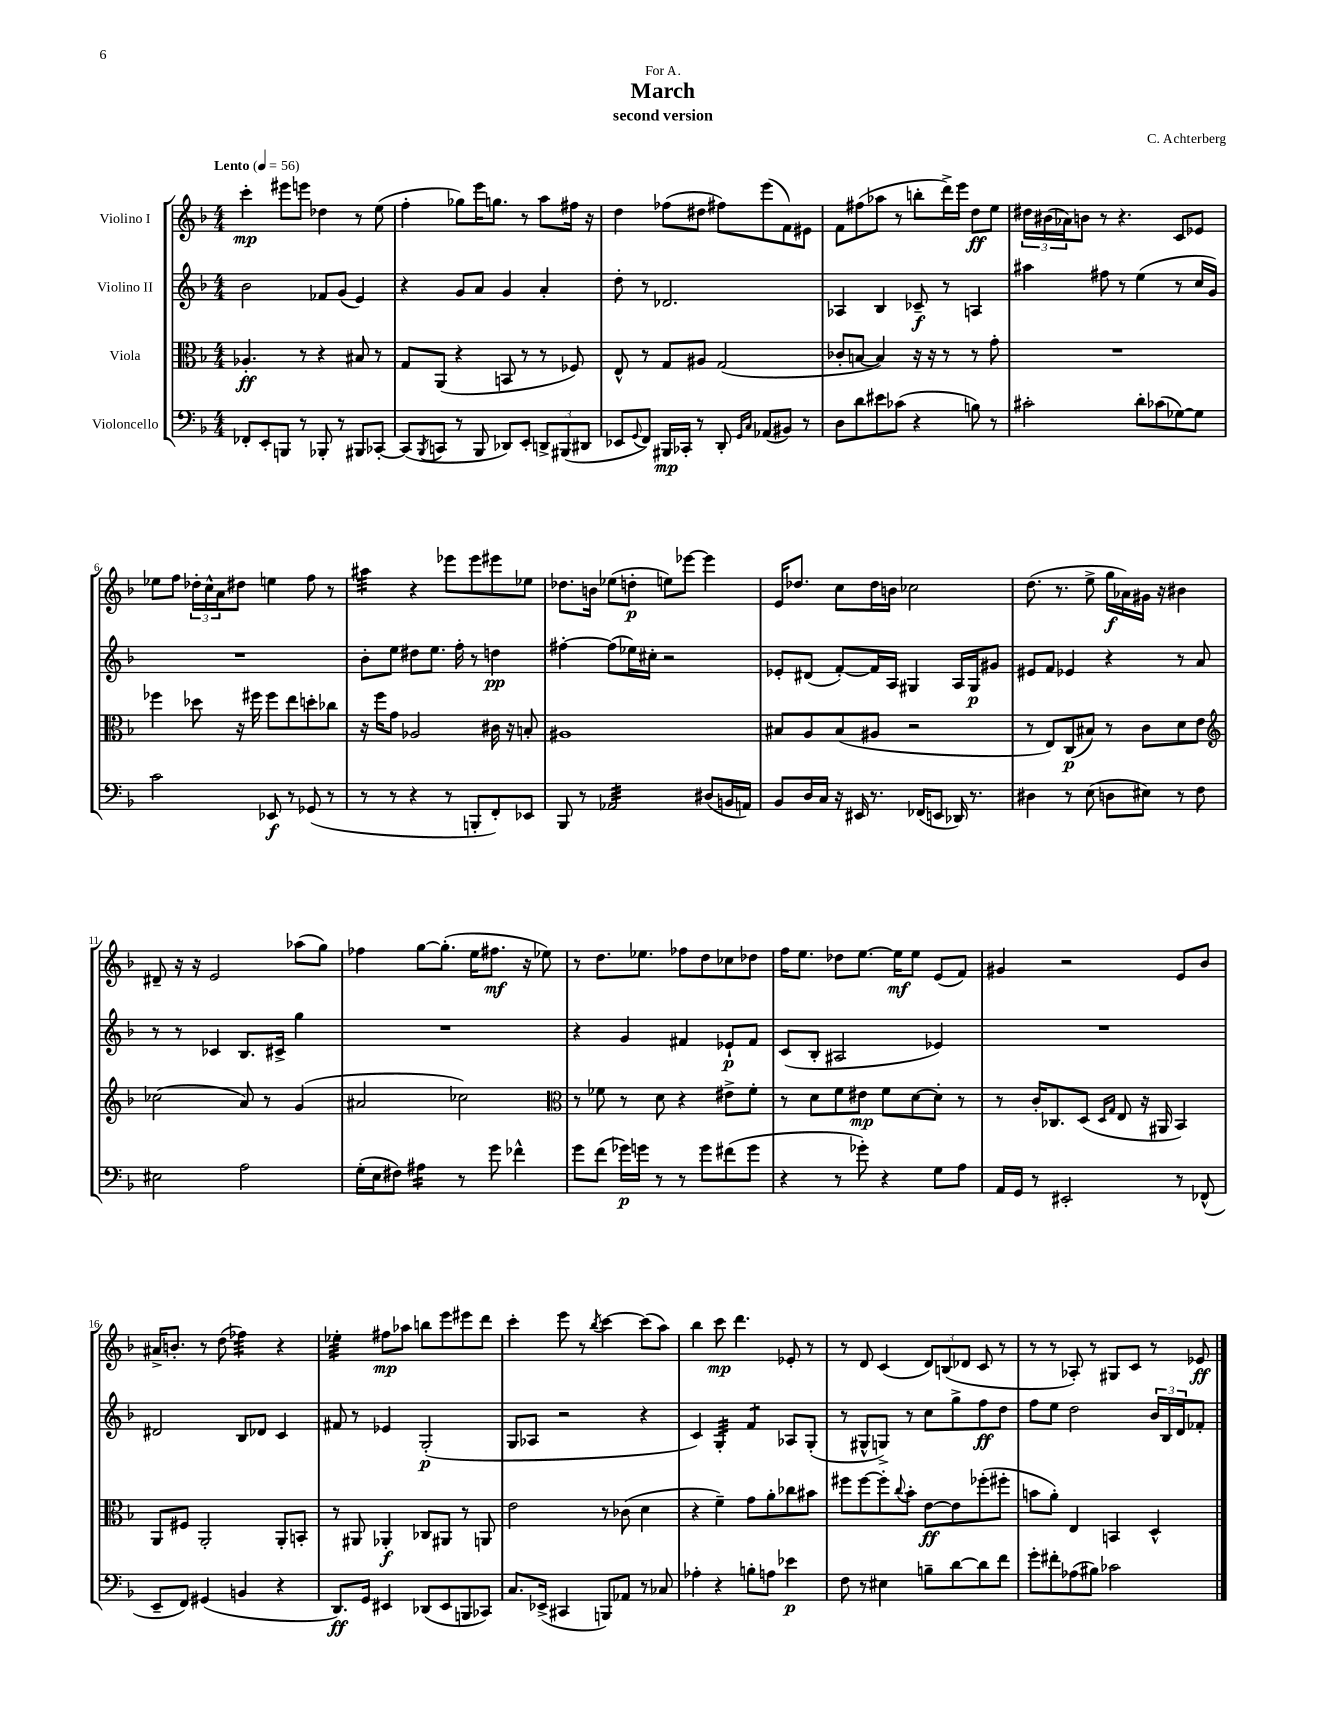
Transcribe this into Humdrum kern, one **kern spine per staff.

**kern	**kern	**kern	**kern
*staff4	*staff3	*staff2	*staff1
*clefF4	*clefC3	*clefG2	*clefG2
*k[b-]	*k[b-]	*k[b-]	*k[b-]
*M4/4	*M4/4	*M4/4	*M4/4
*MM56	*MM56	*MM56	*MM56
8FF-'	4.A-'	2b-	4ccc'
8EE'	.	.	.
8BBB	.	.	8eee#
8r	8r	.	8eee
8BBB-'	4r	8f-	4dd-
8r	.	(8g	.
8BBB#	8B#	4e)	8r
[8CC-'	8r	.	(8ee
=	=	=	=
(8CC-]	8G	4r	4ff'
8qBBB-	.	.	.
8CC	(8AA	.	.
8r	4r	8g	8gg-)
8BBB-	.	8a	16eee
.	.	.	8.gg
8DD-)	8BB	4g	.
8EE'	8r	.	8r
12DD^	8r	4a'	8aa
(12BBB#	.	.	.
.	8F-)	.	16ff#
12DD#	.	.	.
.	.	.	16r
=	=	=	=
8EE-	8E^^	8dd'	4dd
8qqGG	.	.	.
8FF)	8r	8r	.
16BBB#	8G	2.d-	(8ff-
16CC-'	.	.	.
8r	8A#	.	8dd#
8DD'	(2G	.	8ff#)
16qqGG	.	.	.
16qqC	.	.	.
(8AA-	.	.	(8eee
8BB#)	.	.	8f)
8r	.	.	8e#
=	=	=	=
8D	8c-'	4A-	8f
8d	[8B	.	(8ff#
8e#	4B])	4B-	8aa-
(8c-	.	.	8r
4r	16r	8c-~	8bb'
.	16r	.	.
.	8r	8r	16ddd^)
.	.	.	16eee
8B)	8r	4A	8dd
8r	8g'	.	8ee
=	=	=	=
2c#'	1r	4aa#	24dd#
.	.	.	(24b#
.	.	.	24a-)
.	.	.	8b
.	.	8ff#	8r
.	.	8r	4.r
8d'	.	(4ee	.
(8c-	.	.	.
[8G-)	.	8r	8c
8G-]	.	16cc	8e-
.	.	16g)	.
=	=	=	=
2c	4ff-	1r	8ee-
.	.	.	8ff
.	8dd-	.	24dd-'
.	.	.	24cc^^
.	.	.	24a
.	16r	.	8dd#
.	16ff#	.	.
8EE-	8ff#	.	4ee
8r	8ee	.	.
(8GG-	8dd'	.	8ff
8r	8cc-	.	8r
=	=	=	=
8r	16r	8b-'	4aa#
.	16ff	.	.
8r	8g	8ee	.
4r	2A-	8dd#	4r
.	.	8.ee	.
8r	.	.	8eee-
.	.	16ff'	.
8BBB'	.	8r	8eee-
8FF')	16c#	4dd	8eee#
.	16r	.	.
8EE-	8B'	.	8ee-
=	=	=	=
8BBB-	1A#	[4ff#'	8.dd-
8r	.	.	.
.	.	.	16b
2AA-	.	(8ff#]	(8ee-
.	.	16ee-)	8dd'
.	.	16cc#'	.
.	.	2r	8ee)
.	.	.	[8eee-
(8D#	.	.	4eee-]
16BB	.	.	.
16AA)	.	.	.
=	=	=	=
8BB-	8B#	8e-'	16e
.	.	.	8.dd-
16D	8A	(8d#	.
16C	.	.	.
16r	(8B#	[8f')	8cc
16EE#	.	.	.
8.r	8A#	16f]	16dd-
.	.	16A	16b
.	2r	4G#	2cc-
(16FF-	.	.	.
8EE	.	.	.
16DD-)	.	16A	.
8.r	.	16G#	.
.	.	8g#	.
=	=	=	=
4D#	8r	8e#	(8.dd
.	8E)	8f	.
.	.	.	8.r
8r	(8C	4e-	.
(8E	8B#)	.	8ee^
8D	8r	4r	16gg
.	.	.	16a-)
8E#)	8c	.	16g#
.	.	.	16r
8r	8d	8r	4b#
8F	8e	8a	.
=	=	=	=
*	*clefG2	*	*
2E#	(2cc-	8r	8d#~
.	.	8r	16r
.	.	.	16r
.	.	4c-	2e
2A	8a)	8.B-	.
.	8r	.	.
.	.	16c#^	.
.	(4g	4gg	(8aa-
.	.	.	8gg)
=	=	=	=
(16G'	2a#	1r	4ff-
16E	.	.	.
8F#)	.	.	.
4A#	.	.	[8gg
.	.	.	(8.gg']
8r	2cc-)	.	.
.	.	.	16ee
8g	.	.	8.ff#
4f-^^	.	.	.
.	.	.	16r
.	.	.	8ee-)
=	=	=	=
*	*clefC3	*	*
8g	8r	4r	8r
(8f	8f-	.	8.dd
16g-)	8r	4g	.
16g	.	.	8.ee-
8r	8d	.	.
8r	4r	4f#	8ff-
8g	.	.	8dd
(8f#	8e#^	8e-`	8cc-
8g	8f-'	8f#	8dd-
=	=	=	=
4r	8r	(8c	16ff
.	.	.	8.ee
.	8d	8B-'	.
8r	8f	2A#	8dd-
8g-')	8e#	.	[8.ee
4r	8f	.	.
.	.	.	16ee]
.	[8d	.	8ee
8G	8d']	4e-)	(8e
8A	8r	.	8f)
=	=	=	=
16AA	8r	1r	4g#
16GG	.	.	.
8r	16c'	.	.
.	8.C-	.	.
2EE#'	.	.	2r
.	(8D	.	.
.	16qqD	.	.
.	16qqG	.	.
.	8E	.	.
.	16r	.	.
.	16AA#	.	.
8r	4BB-)	.	8e
(8FF-^^	.	.	8b-
=	=	=	=
8EE~	8AA	2d#	16a#^
.	.	.	8.b'
8FF)	8F#	.	.
(4GG#	2AA'	.	8r
.	.	.	(8dd
4BB	.	8B-	4ff-)
.	.	8d-	.
4r	8AA'	4c	4r
.	8BB'	.	.
=	=	=	=
8.DD)	8r	8f#	4ee-'
.	8AA#	8r	.
16GG	.	.	.
4EE#	4AA-'	4e-	8ff#
.	.	.	8aa-
(8DD-	8C-	(2G'	8bb
8EE#	8AA#	.	8eee
8BBB	8r	.	8eee#
8CC-)	8AA	.	8ddd
=	=	=	=
8.C	2e	8G	4ccc'
.	.	8A-	.
(16EE-^	.	.	.
4CC#	.	2r	8eee
.	.	.	8r
.	.	.	8qbb-
8BBB)	8r	.	[4ccc
8AA-	(8c-	.	.
8r	4d	4r	(8ccc]
8C-	.	.	8aa)
=	=	=	=
4A-'	4r	4c)	4bb-
4r	4f~)	4G'	8ccc
.	.	.	4.ddd
8B'	8g	4f	.
8A	8a'	.	.
4e-	8cc-	8A-	8e-'
.	8b#	(8G'	8r
=	=	=	=
8F	8ff#	8r	8r
8r	[8ff#	8G#^^	8d
4E#	8ff#']	8G^)	(4c
.	8qqcc	.	.
.	8b-'	8r	.
8B~	[8e	8cc	12d)
.	.	.	(12B
[8d	8e]	8gg^	.
.	.	.	12d-
8d]	(8ff-'	8ff	8c
8f	8ff#'	8dd	8r
=	=	=	=
8g'	8b	8ff	8r
8f#'	8a')	8ee	8r
(8A-	4E	2dd	8A-')
8B#)	.	.	8r
2c-	4BB	.	8G#
.	.	.	8c
.	4D^^	24b-	8r
.	.	24B-	.
.	.	24d	.
.	.	8f-'	8e-
==	==	==	==
*-	*-	*-	*-
